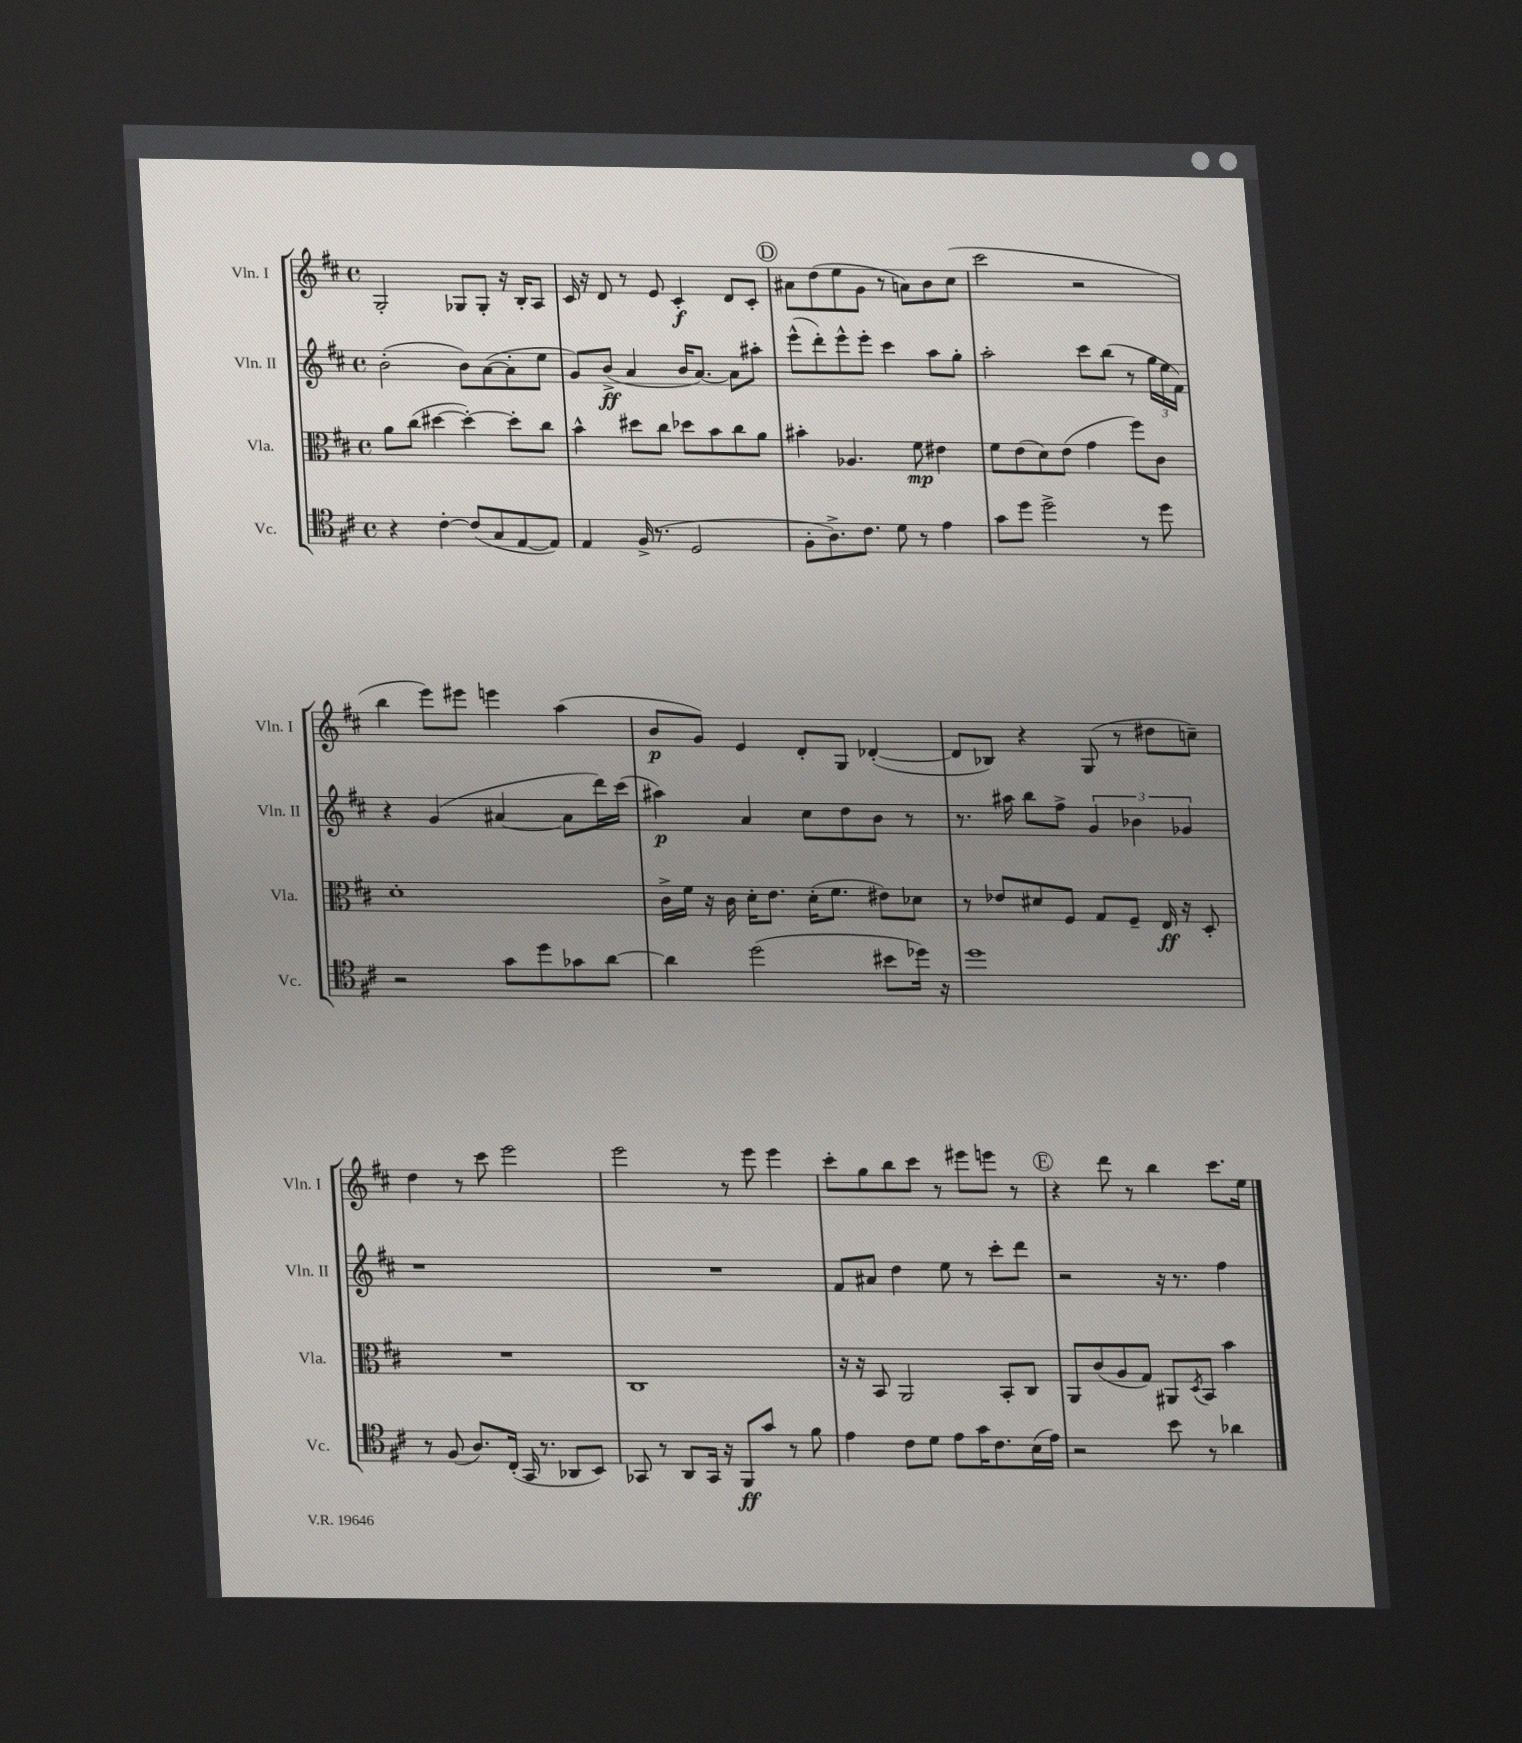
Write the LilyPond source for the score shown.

<<
\new StaffGroup <<
\new Staff = "s0" \with { instrumentName = "Vln. I" shortInstrumentName = "Vln. I" } {
    \clef treble \key d \major \defaultTimeSignature \time 4/4
    g2-. ges8 ges8-. r16 b16-. a8 |
    cis'16 r16 d'8 r8 e'8 cis'4-.\f d'8 cis'8-. |
    \mark \markup { \circle "D" } ais'8 d''8( e''8 g'8 r8 a'8) b'8 cis''8( |
    cis'''2 r2 |
    b''4 e'''8) eis'''8 e'''4 a''4( |
    b'8\p g'8) e'4 d'8-. g8 des'4~-.( |
    des'8 bes8) r4 g8( r8 dis''8 c''8--) |
    d''4 r8 cis'''8 e'''2 |
    e'''2 r8 e'''8 e'''4 |
    cis'''8-. g''8 b''8 cis'''8 r8 eis'''8 e'''8 r8 |
    \mark \markup { \circle "E" } r4 d'''8 r8 b''4 cis'''8. e''16 \bar "|." |
}
\new Staff = "s1" \with { instrumentName = "Vln. II" shortInstrumentName = "Vln. II" } {
    \clef treble \key d \major \defaultTimeSignature \time 4/4
    b'2-.( b'8) a'8~( a'8-. e''8 |
    g'8) b'8->\ff( a'4 b'16 a'8.~) a'8 ais''8-. |
    \mark \markup { \circle "D" } e'''8-^( d'''8-.) e'''8-^ e'''8-. cis'''4 a''8 g''8-. |
    a''2-. cis'''8 b''8( r8 \tuplet 3/2 { g''16 e''16 fis'16) } |
    r4 g'4( ais'4~ ais'8 d'''16) cis'''16( |
    ais''4\p) a'4 cis''8 d''8 b'8 r8 |
    r8. ais''16 b''8 fis''8-> \tuplet 3/2 { g'4 bes'4 ges'4 } |
    r1 |
    R1 |
    fis'8 ais'8 d''4 e''8 r8 cis'''8-. d'''8 |
    \mark \markup { \circle "E" } r2 r16 r8. fis''4 \bar "|." |
}
\new Staff = "s2" \with { instrumentName = "Vla." shortInstrumentName = "Vla." } {
    \clef alto \key d \major \defaultTimeSignature \time 4/4
    a'8 cis''8( dis''4~ dis''4~-.) dis''8-. cis''8 |
    b'4-^ dis''8 cis''8 des''8 b'8 cis''8 a'8 |
    \mark \markup { \circle "D" } bis'4-. aes4. fis'8\mp eis'4 |
    fis'8 e'8( d'8) e'8( g'4 fis''8) cis'8 |
    d'1-. |
    cis'16-> fis'16 r16 cis'16 d'16-. e'8. d'16-.( fis'8. eis'8) des'8 |
    r8 ees'8 dis'8 fis8 g8 fis8-- e16\ff r16 d8-. |
    R1 |
    cis1 |
    r16 r16 b,8 a,2 b,8-. cis8 |
    \mark \markup { \circle "E" } a,8 cis'8( a8 g8) ais,8 \acciaccatura { d8 } b,8 b'4 \bar "|." |
}
\new Staff = "s3" \with { instrumentName = "Vc." shortInstrumentName = "Vc." } {
    \clef tenor \key d \major \defaultTimeSignature \time 4/4
    r4 cis'4~-. cis'8( g8 e8~ e8) |
    e4 fis16->( r8. d2 |
    \mark \markup { \circle "D" } fis8-. a8.->) cis'8. d'8 r8 e'4 |
    g'8 d''8 d''2-> r8 d''8 |
    r2 g'8 d''8 ges'8 a'8~ |
    a'4 d''2( bis'8 des''16) r16 |
    d''1 |
    r8 fis8( a8.) cis16-.( g,16 r8. aes,8 b,8) |
    ges,8 r8 a,8 ges,16 r16 fis,8\ff g'8 r8 fis'8 |
    e'4 cis'8 d'8 e'8 g'16 cis'8. b16( e'16) |
    \mark \markup { \circle "E" } r2 b'8 r8 aes'4 \bar "|." |
}
>>
>>
\layout { \context { \Score \remove "Bar_number_engraver" } }
